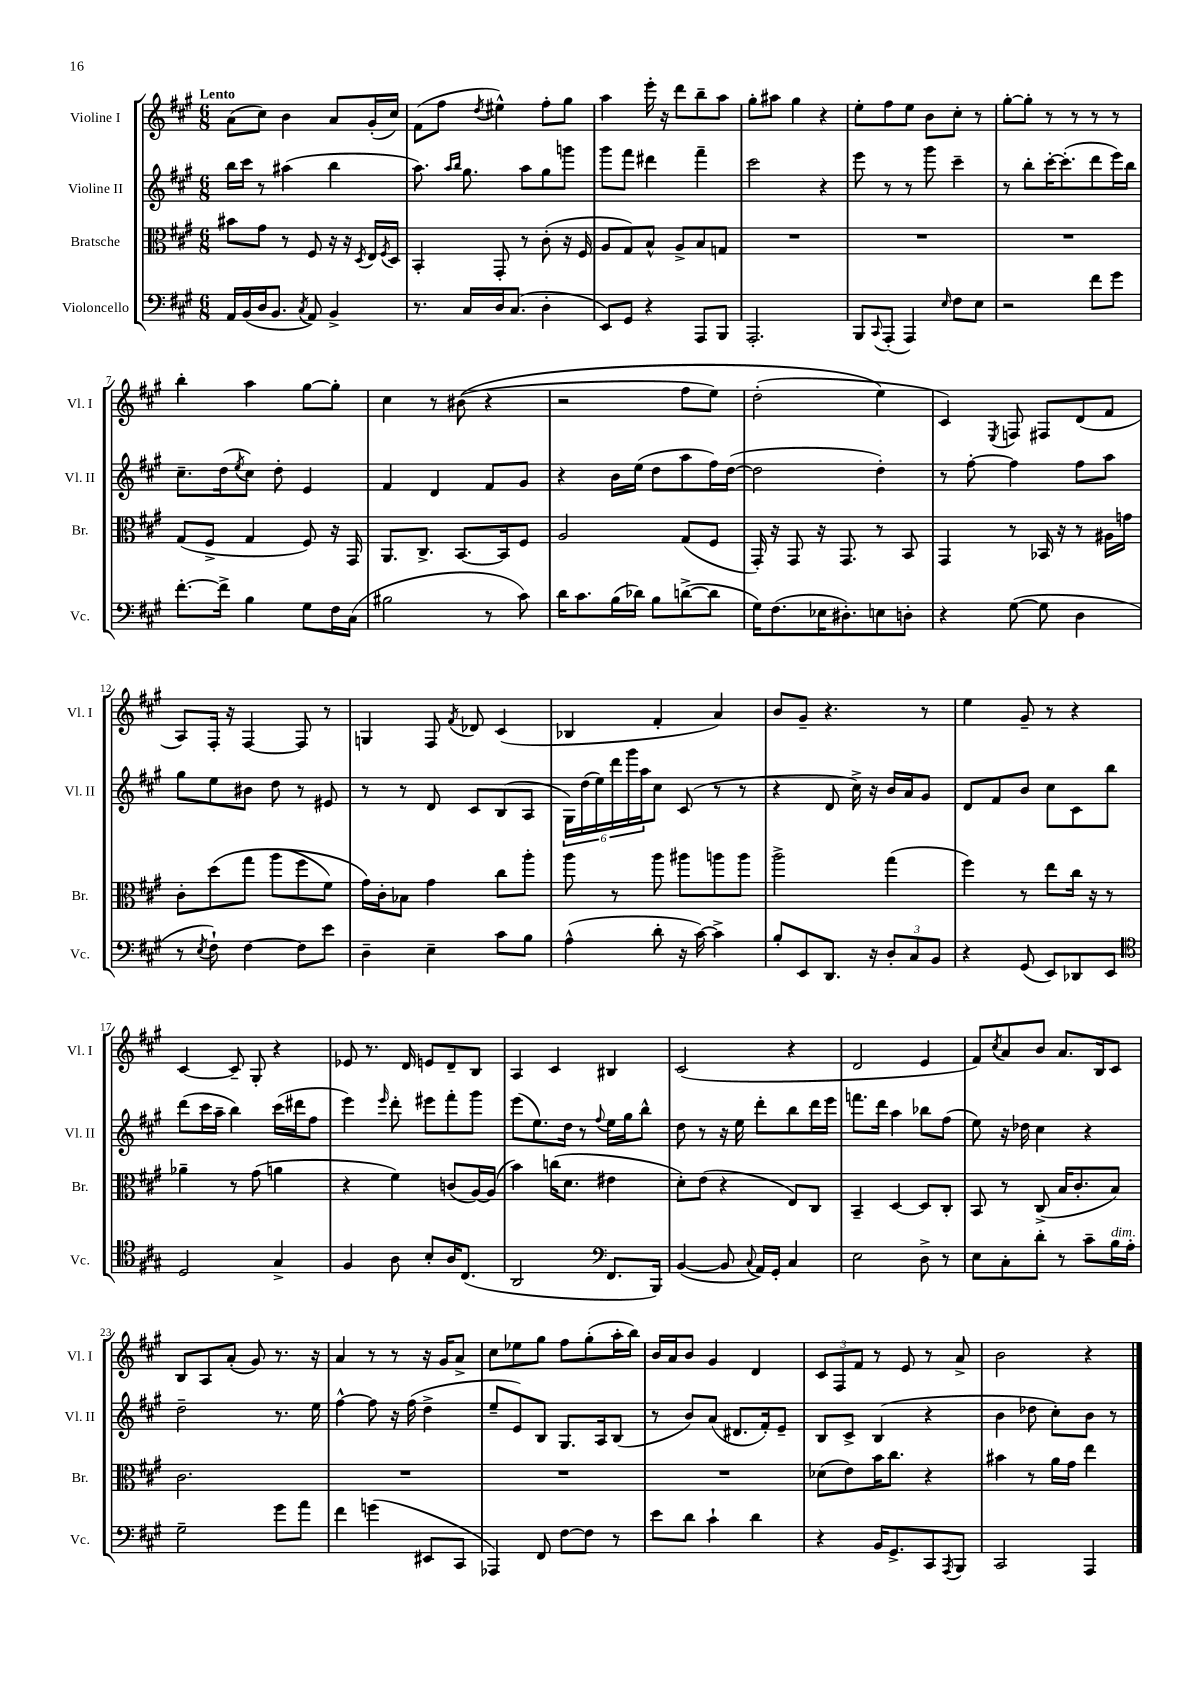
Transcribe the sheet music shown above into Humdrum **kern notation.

**kern	**kern	**kern	**kern
*staff4	*staff3	*staff2	*staff1
*clefF4	*clefC3	*clefG2	*clefG2
*k[f#c#g#]	*k[f#c#g#]	*k[f#c#g#]	*k[f#c#g#]
*M6/8	*M6/8	*M6/8	*M6/8
16AA/LL	8b#\L	16bb\LL	(8a\L
(16BB/	.	16ccc#\JJ	.
16D/J	8g#\J	8r	8cc#\J)
8.BB/J	.	.	.
.	8r	(4aa#\	4b\
8qC#/	.	.	.
8AA/)	8F#/	.	.
4BB^/	16r	4bb\	8a/L
.	16r	.	.
.	8qD/	.	.
.	16E/LL	.	(16g#'/L
.	8qF#/	.	.
.	16D/JJ	.	16cc#/JJ)
=	=	=	=
8.r	4BB'/	8.aa\)	(8f#\L
.	.	.	8ff#\J
.	.	16qqaa/LL	.
.	.	16qqbb/JJ	.
16C#/LL	.	8.gg#\	.
.	.	.	8qdd/
16D/J	8GG#'/	.	4ee#^^\)
(8.C#/J	.	.	.
.	8r	8aa\L	.
4D'\	(8c#'\	8gg#\	8ff#'\L
.	16r	8ggg\J	8gg#\J
.	16F#/	.	.
=	=	=	=
8EE/L)	8A/L	8ggg#\L	4aa\
8GG#/J	8G#/)	8fff#\J	.
4r	8B^^/J	4ddd#\	16eee'\
.	.	.	16r
.	8A^/L	.	8ddd\L
8AAA/L	8B/	4fff#~\	8bb~\
8BBB/J	8G/J	.	8aa\J
=	=	=	=
2.AAA'/	2.r	2ccc#\	8gg#'\L
.	.	.	8aa#\J
.	.	.	4gg#\
.	.	4r	4r
=	=	=	=
8BBB/L	2.r	8eee\	8ee'\L
8qqCC#/	.	.	.
(8AAA'/J	.	8r	8ff#\
4AAA/)	.	8r	8ee\J
.	.	8ggg#\	8b\L
16qqE/	.	.	.
8F#\L	.	4ccc#~\	8cc#'\J
8E\J	.	.	8r
=	=	=	=
2r	2.r	8r	[8gg#'\L
.	.	8bb'\L	8gg#'\]J
.	.	[16ccc#'\K	8r
.	.	(8.ccc#'\]	.
.	.	.	8r
8f#\L	.	8ddd\	8r
8g#\J	.	16eee\L)	8r
.	.	16bb\JJ	.
=	=	=	=
[8.f#'\L	(8G#/L	8.cc#~\L	4bb'\
.	8F#^/J	.	.
16f#^\]Jk	.	(16dd\k	.
.	.	8qee/	.
4B\	4G#/	8cc#\J)	4aa\
.	.	8dd'\	.
8G#\L	8F#/)	4e/	[8gg#\L
16F#\L	16r	.	8gg#'\]J
(16C#\JJ	16GG#/	.	.
=	=	=	=
2B#\	8.AA/L	4f#/	4cc#\
.	8.C#^/J	.	.
.	.	4d/	8r
.	[8.BB/L	.	&((8b#\
8r	.	8f#/L	4r
.	16BB/]k	.	.
8c#\)	8F#/J	8g#/J	.
=	=	=	=
16d\LK	2A/	4r	2r
8.c#\	.	.	.
(16B\L	.	16b\LL	.
16d-\JJ)	.	(16ee\JJ	.
8B\L	.	8dd\L	.
([8d^\	(8G#/L	8aa\	8ff#\L
8d\]J	8F#/J	16ff#\L)	8ee\J)
.	.	([16dd\JJ	.
=	=	=	=
16G#\LK)	16GG#'/)	2dd\]	(2dd'\
(8.F#\	16r	.	.
.	8GG#/	.	.
16E-\K	16r	.	.
8.D#'\)	8.GG#/	.	.
8E\	8r	4dd'\)	4ee\&)
8D'\J	8BB/	.	.
=	=	=	=
4r	4GG#/	8r	4c#/)
.	.	[8ff#'\	.
.	.	.	8qE/
([8G#\	8r	4ff#\]	8F/
8G#\]	16BB-/	.	8F#/L
.	16r	.	.
4D\	8r	8ff#\L	(8d/
.	16A#\LL	8aa\J	8f#/J
.	16g\JJ	.	.
=	=	=	=
8r	8c#'\L	8gg#\L	8A/L)
8qE/	.	.	.
8F#`\)	&(8dd\	8ee\	16F#'/Jk
.	.	.	16r
[4F#\	8gg#\J	8b#\J	[4F#/
.	(8aa\L	8dd\	.
8F#\]L	8ff#\	8r	8F#/]
8e\J	8f#\J)	8e#/	8r
=	=	=	=
4D~\	16g#\LL&)	8r	4G/
.	16c#'\J	.	.
.	8B-\J	8r	.
4E~\	4g#\	8d/	8F#/
.	.	.	8qf#/
.	.	8c#/L	8d-/
8c#\L	8cc#\L	(8B/	(4c#/
8B\J	8aa'\J	8A/J	.
=	=	=	=
(4A^^\	8aa\	24G#\LL)	4B-/
.	.	(24dd\	.
.	.	24ee\)	.
.	8r	24ddd\	.
.	.	24ggg#\	.
.	.	24aa\J	.
8d'\	8aa\	8cc#\J	4f#'/
16r	8aa#\L	(8c#/	.
[16c#\)	.	.	.
4c#^\]	8aa\	8r	4a/)
.	8aa\J	8r	.
=	=	=	=
8B'/L	2aa^\	4r	8b/L
8EE/	.	.	8g#~/J
8.DD/J	.	8d/	4.r
.	.	16cc#^\)	.
16r	.	16r	.
12D'/L	(4gg#\	16b/LL	.
.	.	16a/J	.
12C#/	.	.	.
.	.	8g#/J	8r
12BB/J	.	.	.
=	=	=	=
4r	4ff#\)	8d/L	4ee\
.	.	8f#/	.
(8GG#/	8r	8b/J	8g#~/
8EE/L)	8ee\L	8cc#\L	8r
8DD-/	16cc#\Jk	8c#\	4r
.	16r	.	.
8EE/J	8r	8bb\J	.
=	=	=	=
*clefC4	*	*	*
2D/	4a-~\	(8ddd\L	[4c#/
.	.	16ccc#\L	.
.	.	16aa~\JJ	.
.	8r	4bb\)	8c#~/]
.	(8g#\	.	8G#'/
4G#^/	4a\	(16ccc#\LL	4r
.	.	16ddd#\J	.
.	.	8ff#\J	.
=	=	=	=
4F#/	4r	4eee\)	8e-/
.	.	.	8.r
.	.	16qqeee/	.
8A\	4f#\)	8ddd'\	.
.	.	.	16d/
8B'/L	.	8eee#\L	8e/L
16A/K	(8c/L	8fff#'\	8d~/
(8.C#/J	.	.	.
.	[16A/L)	8ggg#\J	8B/J
.	(16A/]JJ	.	.
=	=	=	=
2AA/	4b\)	(8eee\L	4A/
.	.	8.ee\)	.
.	(16cc\LK	.	4c#/
.	8.d\J	16dd\Jk	.
.	.	8r	.
*clefF4	*	*	*
.	.	8qqff#/	.
8.FF#/L	4e#\	16ee\LL	4B#/
.	.	16gg#\J	.
.	.	8bb^^\J	.
16BBB/Jk)	.	.	.
=	=	=	=
([4BB/	8d'\L)	8dd\	(2c#/
.	(8e\J	8r	.
8BB/]	4r	16r	.
.	.	16ee\	.
8qqC#/	.	.	.
16AA/LL)	.	8ddd'\L	.
16GG#'/JJ	.	.	.
4C#/	8E/L)	8bb\	4r
.	8C#/J	16ddd\L	.
.	.	16eee\JJ	.
=	=	=	=
2E\	4BB~/	8.fff\L	2d/
.	.	16ddd\Jk	.
.	[4D/	4aa\	.
8D^\	8D/]L	8bb-\L	4e/
8r	8C#'/J	(8ff#\J	.
=	=	=	=
8E\L	8BB/	8ee\)	8f#/L)
.	.	.	8qcc#/
8C#'\	8r	16r	8a/
.	.	16dd-\	.
8d'\J	(8C#^/	4cc#\	8b/J
8r	16B/LK	.	8.a/L
.	8.c#'/	.	.
8c#~\L	.	4r	.
.	.	.	16B/k
16B\L	8B/J)	.	8c#/J
16A'\JJ	.	.	.
=	=	=	=
2G#~\	2.c#\	2dd~\	8B/L
.	.	.	8A/
.	.	.	(8a'/J
.	.	.	8g#/)
8g#\L	.	8.r	8.r
8a\J	.	.	.
.	.	16ee\	16r
=	=	=	=
4f#\	2.r	[4ff#^^\	4a/
(4g\	.	8ff#\]	8r
.	.	16r	8r
.	.	(16ff#\	.
8EE#/L	.	4dd^\	16r
.	.	.	16g#/LK
8CC#/J	.	.	8a^/J
=	=	=	=
4AAA-/)	2.r	8ee~/L	8cc#\L
.	.	8e/)	8ee-\
8FF#/	.	8B/J	8gg#\J
[8F#\L	.	8.G#/L	8ff#\L
8F#\]J	.	.	(8gg#'\
.	.	16A/k	.
8r	.	(8B/J	16aa'\L
.	.	.	16bb\JJ)
=	=	=	=
8e\L	2.r	8r	16b/LL
.	.	.	16a/J
8d\J	.	8b/L)	8b/J
4c#`\	.	(8a/J	4g#/
.	.	8.d#/L	.
4d\	.	.	4d/
.	.	16f#'/k)	.
.	.	8e~/J	.
=	=	=	=
4r	(8d-\L	8B/L	12c#/L
.	.	.	12F#/
.	8e\)	8c#^/J	.
.	.	.	12f#/J
16BB/LK	16b\K	(4B/	8r
8.GG#^/	8.cc#\J	.	.
.	.	.	8e/
8CC#/	4r	4r	8r
8qAAA/	.	.	.
8BBB/J	.	.	8a^/
=	=	=	=
2CC#/	4b#\	4b\	2b\
.	8r	8dd-\	.
.	16a\LL	8cc#'\L)	.
.	16g#\JJ	.	.
4AAA/	4ee\	8b\J	4r
.	.	8r	.
==	==	==	==
*-	*-	*-	*-
